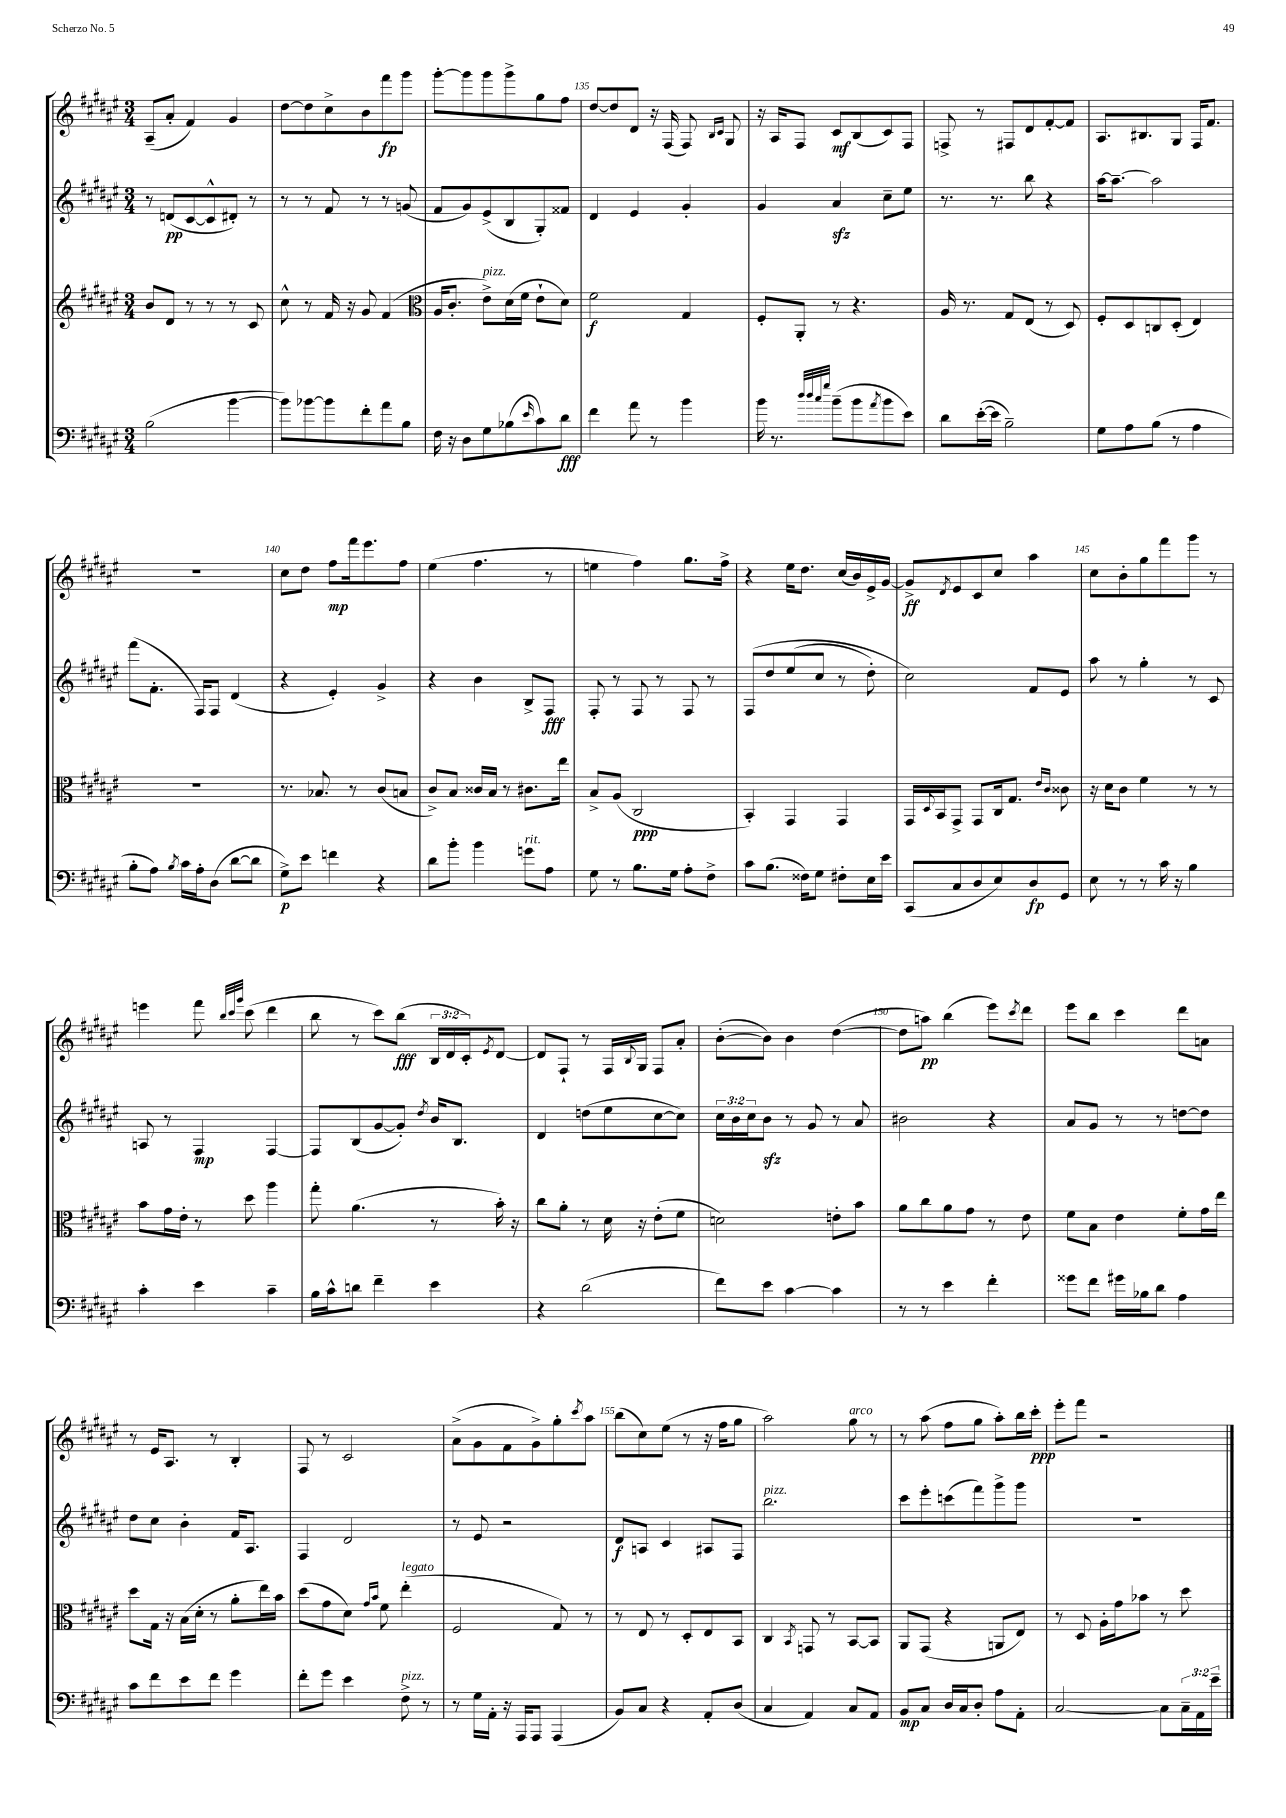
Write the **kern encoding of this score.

**kern	**kern	**kern	**kern
*staff4	*staff3	*staff2	*staff1
*clefF4	*clefG2	*clefG2	*clefG2
*k[f#c#g#d#a#e#]	*k[f#c#g#d#a#e#]	*k[f#c#g#d#a#e#]	*k[f#c#g#d#a#e#]
*M3/4	*M3/4	*M3/4	*M3/4
(2B\	8b/L	8r	(8A#~/L
.	8d#/J	(8d/L	8a#'/J
.	8r	[8c#/	4f#/)
.	8r	8c#^^/]	.
[4b\	8r	8d#'/J)	4g#/
.	8c#/	8r	.
=	=	=	=
8b\]L)	8cc#^^\	8r	[8dd#\L
[8b-\	8r	8r	8dd#\]
8b-\]	16f#/	8f#/	8cc#^\
.	16r	.	.
8f#'\	8g#/	8r	8b\
8a#\	(4f#/	8r	8fff#\
8B\J	.	(8g/	8ggg#\J
=	=	=	=
*	*clefC3	*	*
16F#\	16A#/LK	8f#/L	[8ggg#'\L
16r	8.c#'/J	.	.
8D#\L	.	8g#/)	8ggg#\]
8G#\	8e#^\L)	(8e#^/	8ggg#\
(8B-\	(16d#\L	8B/	8ggg#^\
.	16f#\JJ	.	.
16qqe#/	.	.	.
8c#\)	8e#`\L	8G#'/)	8gg#\
8d#\J	8d#\J)	8f##/J	8ff#\J
=	=	=	=
4f#\	2f#\	4d#/	[8dd#/L
.	.	.	8dd#/]
8a#\	.	4e#/	8d#/J
8r	.	.	16r
.	.	.	(16F#/
4b\	4G#/	4g#'/	8F#/)
.	.	.	16qqB/LL
.	.	.	16qqc#/JJ
.	.	.	8G#/
=	=	=	=
16b\	8F#'/L	4g#/	16r
8.r	.	.	16A#/LK
.	8AA#'/J	.	8F#/J
32qqdd#/LLL	.	.	.
32qqdd#/	.	.	.
32qqcc#/	.	.	.
32qqgg#/JJJ	.	.	.
(8b~\L	8r	4a#/	8c#/L
8b\	4.r	.	(8B/
8qa#/	.	.	.
8b\	.	8cc#~\L	8c#/)
8e#\J)	.	8ee#\J	8F#/J
=	=	=	=
8d#\L	16A#/	8.r	8F^/
.	8.r	.	.
([16e#'\L	.	.	8r
16e#\]JJ	.	8.r	.
2B~\)	8G#/L	.	8F#/L
.	(8E#/J	8bb\	8d#/
.	8r	4r	[8f#'/
.	8D#/)	.	8f#/]J
=	=	=	=
8G#\L	8F#'/L	[16aa#\LK	8.A#/L
.	.	8.aa#~\_J	.
8A#\	8D#/	.	.
.	.	.	8.B#/
(8B\J	8C/	2aa#\]	.
8r	(8D#'/J	.	8G#/J
4A#\	4E#/)	.	16F#/LK
.	.	.	8.f#/J
=	=	=	=
8B'\L	2.r	(8fff#\L	2.r
8A#\J)	.	8.f#'\J	.
8qB/	.	.	.
16c#\LL	.	.	.
16A#'\J	.	16F#/LK)	.
(8D#\J	.	8F#/J	.
[8d#\L	.	(4d#/	.
8d#\]J	.	.	.
=	=	=	=
8G#^\L)	8.r	4r	8cc#\L
8e#\J	.	.	8dd#\J
.	8.B-/	.	.
4f\	.	4e#'/)	8ff#\L
.	8r	.	16fff#\k
.	.	.	8.eee#\
4r	(8c#/L	4g#^/	.
.	8B/J	.	8ff#\J
=	=	=	=
8d#\L	8c#^/L)	4r	(4ee#\
8b'\J	8B/J	.	.
4b\	16c##/LL	4b\	4.ff#\
.	16B/JJ	.	.
.	8r	.	.
8g\L	8.c#\L	8B^/L	.
8A#\J	.	8F#/J	8r
.	16ee#\Jk	.	.
=	=	=	=
8G#\	8B^/L	8F#'/	4ee\
8r	(8A#/J	8r	.
8.B\L	2C#/	8F#/	4ff#\)
.	.	8r	.
16G#\Jk	.	.	.
8A#'\L	.	8F#/	8.gg#\L
8F#^\J	.	8r	.
.	.	.	16ff#^\Jk
=	=	=	=
8c#\L	4BB'/)	&(8F#/L	4r
(8.B\J	.	8dd#/	.
.	4GG#/	(8ee#/	16ee#\LK
16F##\LK)	.	.	8.dd#\J
8G#\J	.	8cc#/J	.
8F#'\L	4GG#/	8r	(16cc#/LL
.	.	.	16b/)
16E#\L	.	8dd#'\)	16e#^/
16e#\JJ	.	.	[16g#/JJ
=	=	=	=
(8CC#/L	16GG#/LL	2cc#\&)	8g#^/]L
.	8qqD#/	.	.
.	16BB/J	.	.
.	.	.	8qd#/
8C#/	8GG#^/J	.	8e#/
8D#/	8GG#/L	.	8c#/
8E#/)	16C#/k	.	8cc#/J
.	8.G#/J	.	.
8D#/	.	8f#/L	4aa#\
.	16qqe#/LL	.	.
.	16qqc#/JJ	.	.
8GG#/J	8c##\	8e#/J	.
=	=	=	=
8E#\	16r	8aa#\	8cc#\L
.	16d#\LK	.	.
8r	8c#\J	8r	8b'\
8r	4f#\	4gg#'\	8gg#\
16c#\	.	.	8fff#\
16r	.	.	.
4B\	8r	8r	8ggg#\J
.	8r	8c#/	8r
=	=	=	=
4c#'\	8b\L	8A/	4eee\
.	16g#\L	8r	.
.	16e#'\JJ	.	.
4e#\	8r	4F#/	8fff#\
.	.	.	32qqbb/LLL
.	.	.	32qqccc#/
.	.	.	32qqggg#/JJJ
.	8dd#\	.	(8ccc#\
4c#~\	4aa#\	[4F#/	4ddd#\
=	=	=	=
16B\LL	8gg#'\	8F#/]L	8bb\
16c#^^\J	.	.	.
8d\J	(4.a#\	(8B/	8r
4f#~\	.	[8g#/	8ccc#\L)
.	.	8g#'/]J)	(8bb\J
.	.	8qdd#/	.
4e#\	8r	16b/LK	24B/LL
.	.	.	24d#/
.	.	8.B/J	.
.	.	.	24c#'/J)
.	.	.	8qe#/
.	16b'\)	.	[8d#/J
.	16r	.	.
=	=	=	=
4r	8cc#\L	4d#/	8d#/]L
.	8a#'\J	.	8F#`/J
(2d#\	8r	(8dd\L	8r
.	16d#\	8ee#\	16F#/LL
.	.	.	8qqB/
.	16r	.	16G#/JJ
.	(8e#'\L	[8cc#\	8F#/L
.	8f#\J	8cc#\]J)	8a#'/J
=	=	=	=
8f#\L)	2d\)	24cc#\LL	([8b'\L
.	.	24b\	.
.	.	24cc#\J	.
8e#\J	.	8b\J	8b\]J)
[4c#\	.	8r	4b\
.	.	8g#/	.
4c#\]	8e'\L	8r	([4dd#\
.	8b\J	8a#/	.
=	=	=	=
8r	8a#\L	2b#\	8dd#\]L
8r	8cc#\	.	8aa\J)
4e#\	8a#\	.	(4bb\
.	8g#\J	.	.
4f#'\	8r	4r	8eee#\L)
.	.	.	8qccc#/
.	8e#\	.	8ddd#\J
=	=	=	=
8g##\L	8f#\L	8a#/L	8eee#\L
8f#\J	8B\J	8g#/J	8bb\J
16g#\LL	4e#\	8r	4ccc#\
16B-\J	.	.	.
8d#\J	.	8r	.
4A#\	8f#'\L	[8dd\L	8ddd#\L
.	16g#\L	8dd\]J	8a\J
.	16ee#\JJ	.	.
=	=	=	=
8c#\L	8dd#\L	8dd#\L	8r
8f#\	16G#\Jk	8cc#\J	16e#/LK
.	16r	.	8.A#/J
8e#\	(16B\LL	4b'\	.
.	16d#'\JJ	.	.
8f#\J	8r	.	8r
4g#\	8a#'\L	16f#/LK	4B'/
.	.	8.A#/J	.
.	16ee#\L)	.	.
.	16b\JJ	.	.
=	=	=	=
8f#'\L	(8dd#\L	4F#/	8F#/
8g#\J	8g#\	.	8r
4e#\	8d#\J)	2d#/	2c#/
.	16qqg#/LL	.	.
.	16qqb/JJ	.	.
.	8f#\	.	.
8F#^\	(4ee#'\	.	.
8r	.	.	.
=	=	=	=
8r	2F#/	8r	(8a#^\L
16G#\LL	.	8e#/	8g#\
16AA#'\JJ	.	.	.
16r	.	2r	8f#\
16AAA#/LK	.	.	.
8AAA#/J	.	.	8g#^\)
(4AAA#/	8G#/)	.	8gg#'\
.	.	.	8qccc#/
.	8r	.	8aa#\J
=	=	=	=
8BB/L)	8r	8d#/L	(8bb\L
8C#/J	8E#/	8A/J	8cc#\)
4r	8r	4c#/	(8ee#\J
.	8D#'/L	.	8r
8AA#'/L	8E#/	8A#/L	16r
.	.	.	16ff#\LK
(8D#/J	8BB/J	8F#/J	8gg#\J
=	=	=	=
4C#/	4C#/	2.bb\	2aa#\)
.	8qBB/	.	.
4AA#/)	8GG/	.	.
.	8r	.	.
8C#/L	[8BB/L	.	8gg#\
8AA#/J	8BB/]J	.	8r
=	=	=	=
8BB/L	8AA#/L	8ccc#\L	8r
8C#/J	(8GG#/J	8eee#'\	(8aa#\
16D#/LL	4r	(8ccc\	8ff#\L
16C#/J	.	.	.
8D#'/J	.	8fff#\)	8gg#\J
8A#\L	8AA/L	8ggg#^\	8aa#'\L)
8AA#'\J	8E#/J)	8ggg#\J	16bb\L
.	.	.	16ccc#'\JJ
=	=	=	=
[2C#/	8r	2.r	8eee#'\L
.	8D#/	.	8fff#\J
.	16A#'\LL	.	2r
.	16g#\J	.	.
.	8b-\J	.	.
8C#\]L	8r	.	.
24C#~\L	8dd#\	.	.
24AA#\	.	.	.
24e#~\JJ	.	.	.
==	==	==	==
*-	*-	*-	*-
